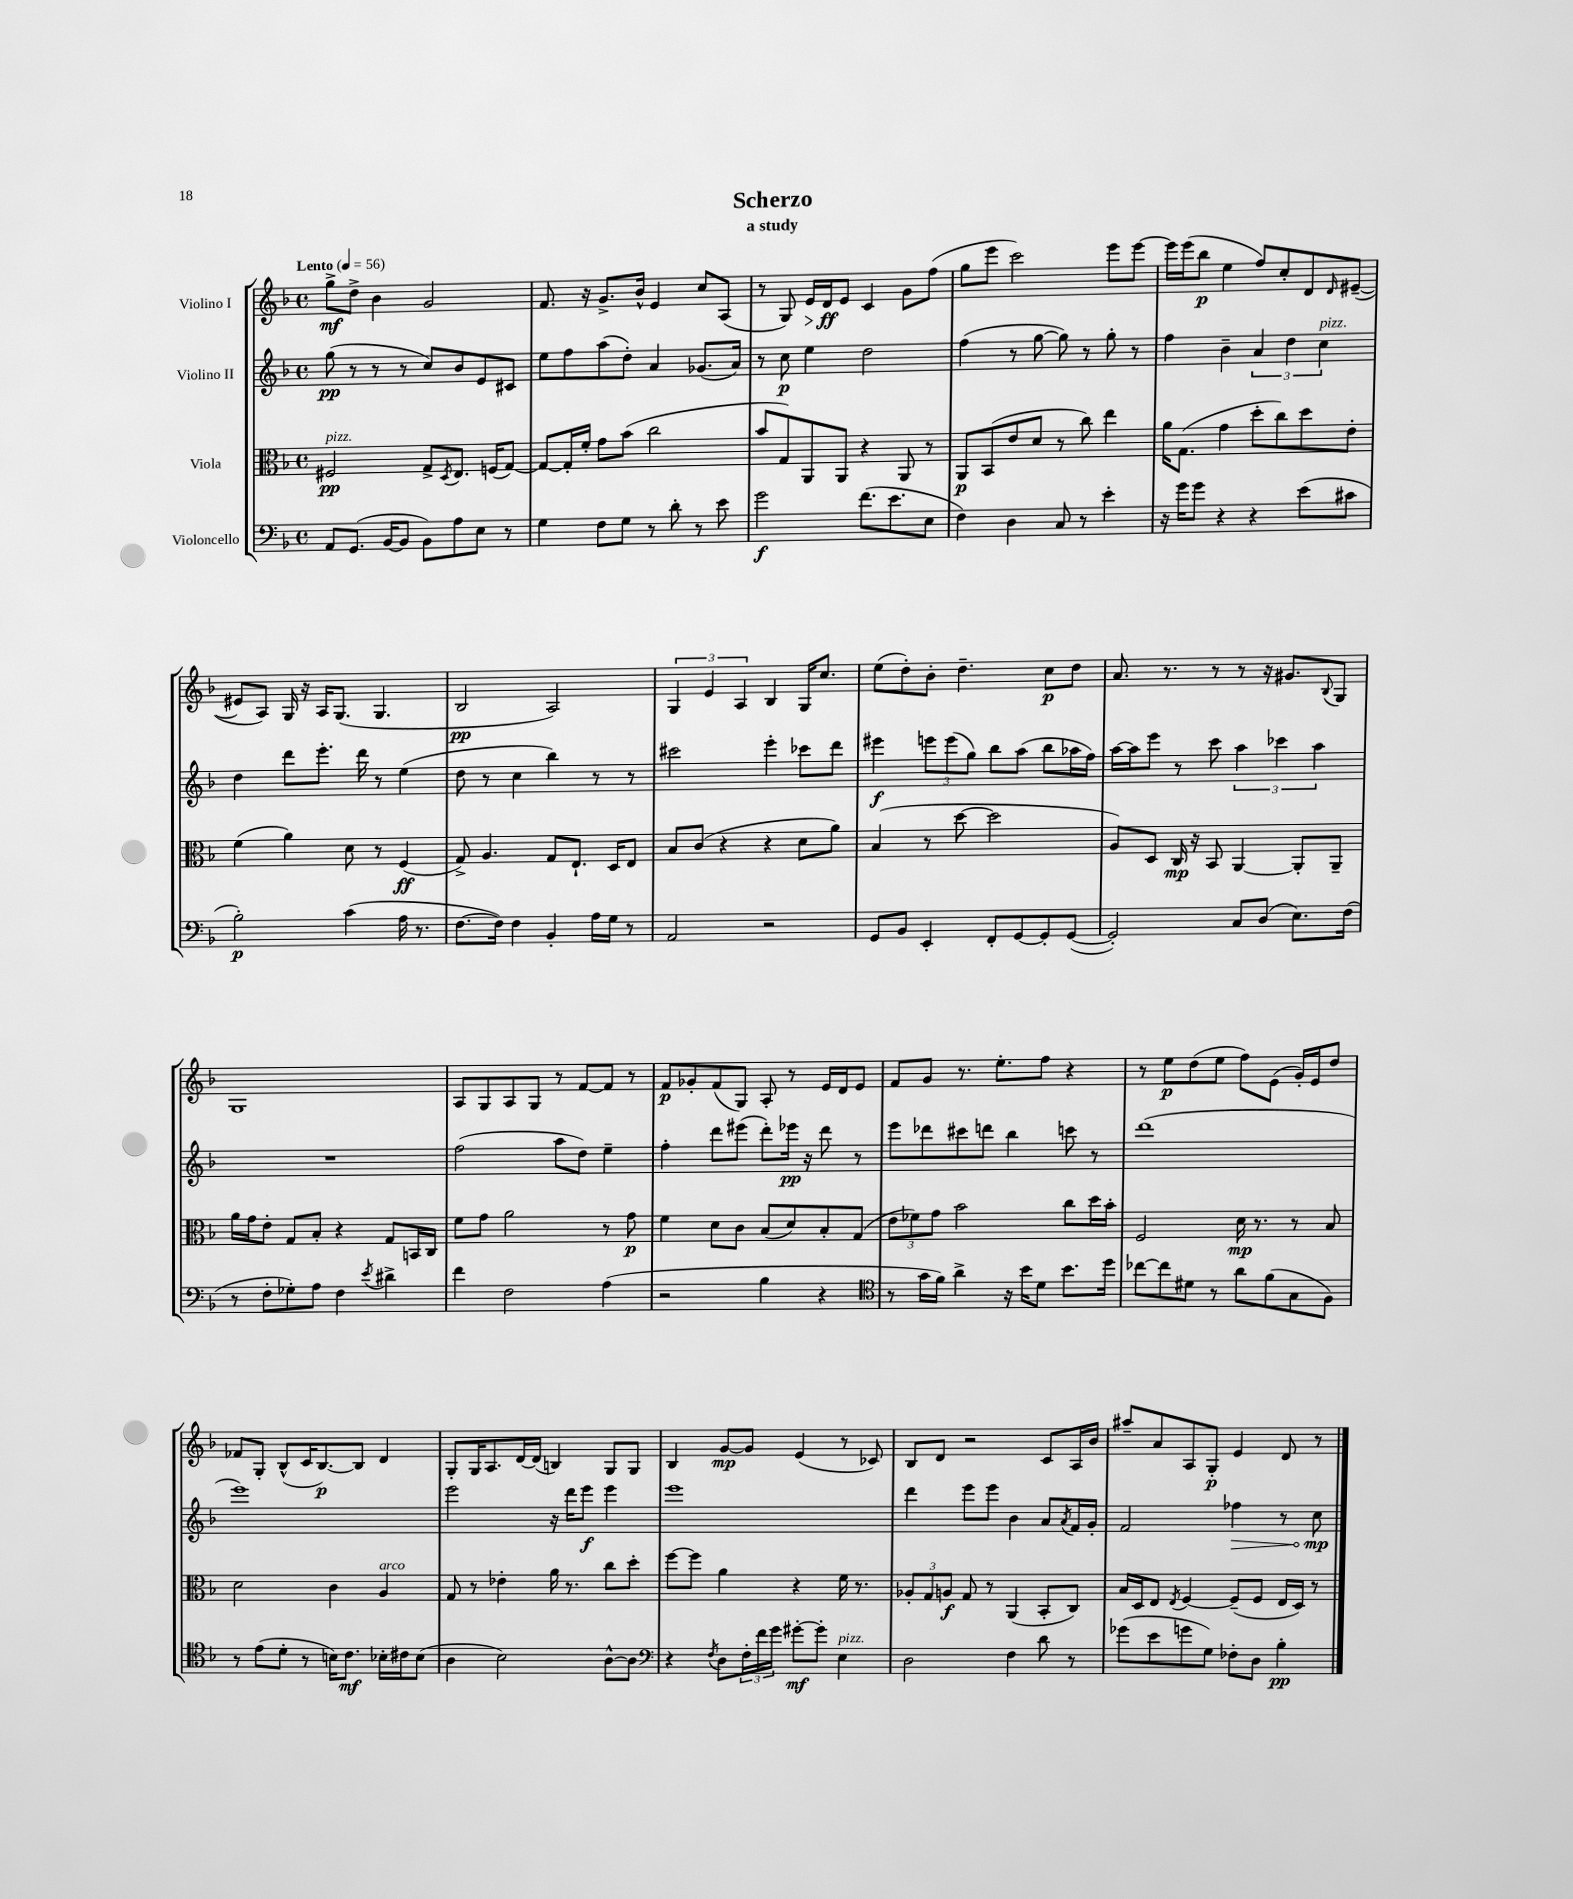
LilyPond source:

\header { title = "Scherzo" subtitle = "a study" }
<<
\new StaffGroup <<
\new Staff = "s0" \with { instrumentName = "Violino I" } {
    \clef treble \key f \major \defaultTimeSignature \time 4/4 \tempo "Lento" 4 = 56
    g''8->\mf d''8-> bes'4 g'2 |
    f'8. r16 g'8.-> bes'16-^ e'4 c''8 a8( |
    r8 g8) e'16\> d'16\ff\! e'8 c'4 g'8 f''8( |
    g''8 e'''8 c'''2) e'''8 e'''8~ |
    e'''16 e'''16( bes''8\p e''4 f''8) c''8-. d'8 \grace { d'16 } eis'8~--( |
    eis'8 a8) g16 r16 a16 g8.( g4. |
    bes2\pp a2) |
    \tuplet 3/2 { g4 e'4 a4 } bes4 g16 c''8. |
    e''8( d''8-.) bes'8-. d''4.-- c''8\p d''8 |
    a'8. r8. r8 r8 r16 gis'8. \appoggiatura { bes8 } g8 |
    g1 |
    a8 g8 a8 g8 r8 f'8~ f'8 r8 |
    f'8\p ges'8-. f'8( g8) a8-. r8 e'16 d'16 e'8 |
    f'8 g'8 r8. e''8.-. f''8 r4 |
    r8 e''8\p d''8( e''8 f''8) e'8( g'16-.) e'16 d''8 |
    fes'8 g8-. bes8-^( c'16 bes8.~\p) bes8 d'4 |
    g8-. g16 a8. d'16~ d'16( b4) g8 g8 |
    bes4 g'8~\mp g'8 e'4( r8 ces'8) |
    bes8 d'8 r2 c'8 a16 bes'16 |
    ais''8-- a'8 a8 g8-.\p e'4 d'8 r8 \bar "|." |
}
\new Staff = "s1" \with { instrumentName = "Violino II" } {
    \clef treble \key f \major \defaultTimeSignature \time 4/4
    g''8\pp( r8 r8 r8 c''8) bes'8 e'8 cis'8 |
    e''8 f''8 a''8( d''8-.) a'4 ges'8.( a'16) |
    r8 c''8\p e''4 d''2 |
    f''4( r8 g''8~ g''8) r8 g''8-. r8 |
    f''4 bes'4-- \tuplet 3/2 { a'4 d''4 c''4^\markup { \italic "pizz." } } |
    d''4 d'''8 e'''8.-. d'''16 r8 e''4( |
    d''8 r8 c''4 bes''4) r8 r8 |
    cis'''2 e'''4-. ces'''8 d'''8 |
    eis'''4\f \tuplet 3/2 { e'''8 e'''8( g''8) } bes''8 a''8( bes''8 aes''16 f''16) |
    a''16~ a''16 e'''8 r8 c'''8 \tuplet 3/2 { a''4 ces'''4 a''4 } |
    R1 |
    f''2( a''8 d''8) e''4-- |
    f''4-. d'''8 eis'''8( d'''8-.) ees'''16\pp r16 d'''8 r8 |
    e'''8 des'''8 cis'''8 d'''8 bes''4 c'''8 r8 |
    d'''1( |
    e'''1) |
    e'''2 r16 d'''16 e'''8\f e'''4 |
    e'''1 |
    d'''4 e'''8 e'''8 bes'4 a'8 \acciaccatura { a'8 } f'16 g'16-. |
    f'2 \once \override Hairpin.circled-tip = ##t fes''4\> r8 c''8\mp\! \bar "|." |
}
\new Staff = "s2" \with { instrumentName = "Viola" } {
    \clef alto \key f \major \defaultTimeSignature \time 4/4
    fis2\pp^\markup { \italic "pizz." } g8-> \acciaccatura { d8 } e8. f16( g8~) |
    g8~ g16-. f'16-. g'8 bes'8( c''2 |
    bes'8 g8) a,8 a,8 r4 a,8 r8 |
    a,8\p bes,8( e'8 d'8 r8 c''8) e''4 |
    a'16 g8.( g'4 d''8-. c''8) d''8 e'8-. |
    f'4( a'4) d'8 r8 f4\ff( |
    g8->) a4. g8 e8.-! d16 e8 |
    bes8 c'8( r4 r4 d'8 a'8) |
    bes4( r8 d''8~ d''2 |
    a8) d8 c16\mp r16 bes,8 a,4~ a,8-. a,8-- |
    a'16 g'16 e'8-. g8 bes8-. r4 g8 b,16 c16 |
    f'8 g'8 a'2 r8 g'8\p |
    f'4 d'8 c'8 bes8( d'8) bes8-. g8( |
    \tuplet 3/2 { e'8 fes'8) g'8 } bes'2 c''8 d''16 bes'16-. |
    f2 d'16\mp r8. r8 bes8 |
    d'2 c'4 a4^\markup { \italic "arco" } |
    g8 r8 ees'4-. a'16 r8. c''8 d''8-. |
    f''8~ f''8 a'4 r4 f'16 r8. |
    \tuplet 3/2 { aes8-. g8 a8\f } g8 r8 a,4( bes,8-. c8) |
    bes16 d16 e8 \acciaccatura { e8 } f4~ f8--( f8 e16 d16) r8 \bar "|." |
}
\new Staff = "s3" \with { instrumentName = "Violoncello" } {
    \clef bass \key f \major \defaultTimeSignature \time 4/4
    a,8 g,8.( bes,16~ bes,8 bes,8) a8 e8 r8 |
    g4 f8 g8 r8 d'8-. r8 e'8 |
    g'2\f f'8.( e'8. e8 |
    f4) d4 c8 r8 e'4-. |
    r16 g'16 g'8 r4 r4 e'8( cis'8 |
    bes2-.\p) c'4( a16 r8. |
    f8.~ f16) f4 bes,4-. a16 g16 r8 |
    a,2 r2 |
    g,8 bes,8 e,4-. f,8-. g,8~ g,8-. g,8~( |
    g,2-.) c8 d8( e8.) f16( |
    r8 f8-. ges8-.) a8 f4 \acciaccatura { e'8 } dis'4-> |
    f'4 f2 a4( |
    r2 bes4 r4 |
    \clef tenor r8 g'16 f'16) a'4-> r16 bes'16 d'8 bes'8. d''16 |
    ces''8~ ces''8 dis'8 r8 a'8 f'8( g8 f8) |
    r8 e'8( d'8-. r8 b16) c'8.\mf bes16-. cis'16 bes8( |
    a4 bes2) a8~-^ a8 |
    \clef bass r4 \acciaccatura { f8 } d8 \tuplet 3/2 { f16-. f'16 g'16 } gis'8~-.\mf gis'8-. e4^\markup { \italic "pizz." } |
    d2 f4 d'8 r8 |
    ges'8( e'8 g'8 g8) fes8-. d8 bes4-.\pp \bar "|." |
}
>>
>>
\layout { \context { \Score \remove "Bar_number_engraver" } }
